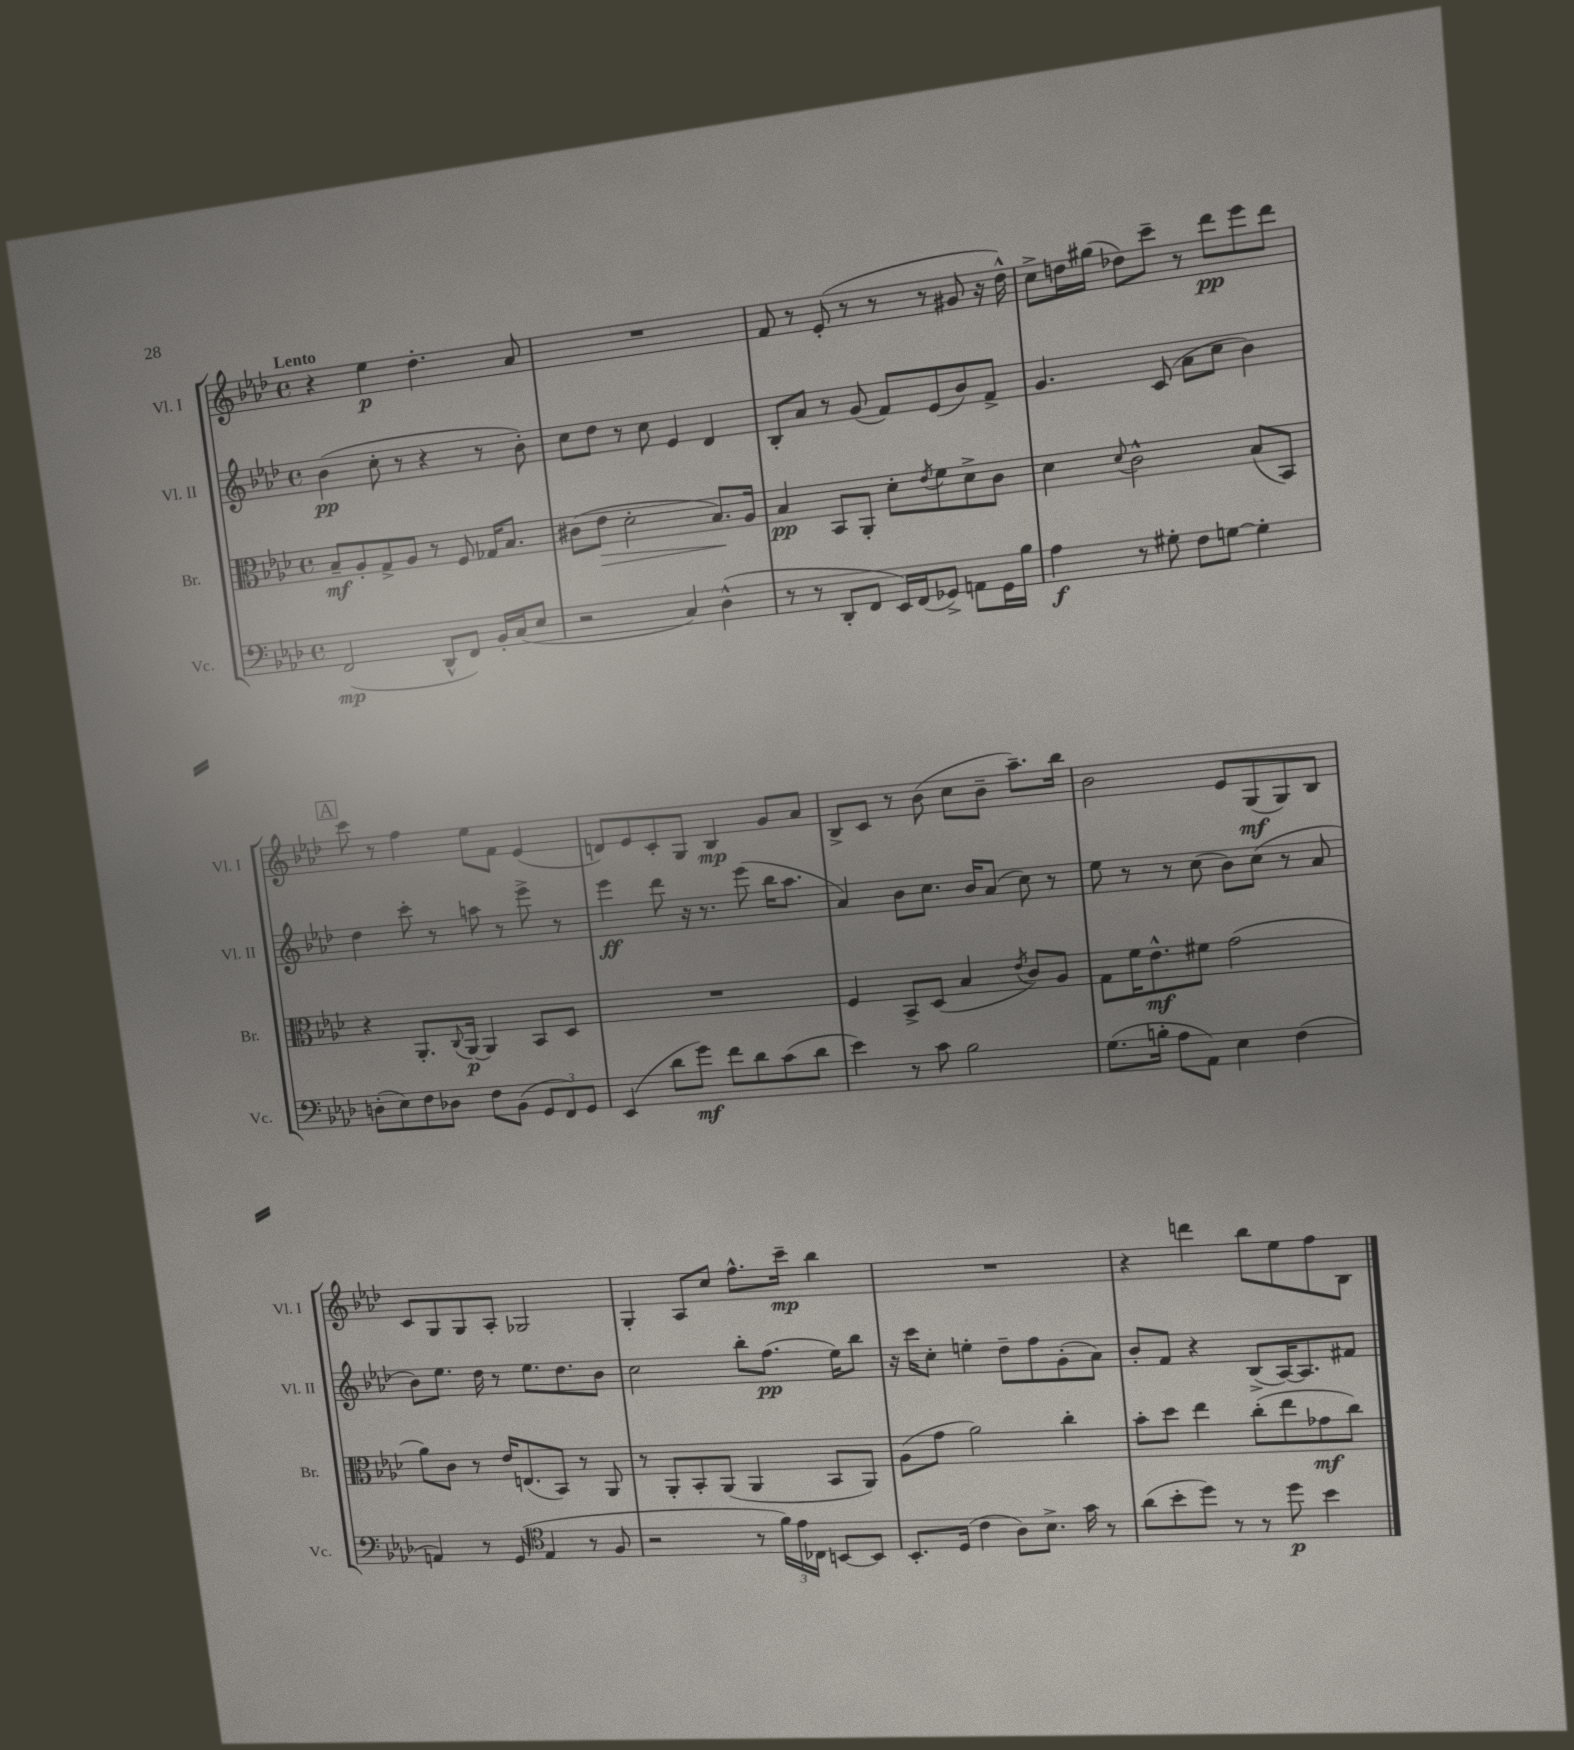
<<
\new StaffGroup <<
\new Staff = "s0" \with { instrumentName = "Vl. I" shortInstrumentName = "Vl. I" } {
    \clef treble \key aes \major \defaultTimeSignature \time 4/4 \tempo "Lento"
    r4 ees''4\p des''4.-. aes'8 |
    R1 |
    f'8 r8 ees'8-.( r8 r8 r8 gis'8 r16 des''16-^) |
    c''8-> d''16 gis''16( des''8) c'''8-- r8 des'''8\pp ees'''8 des'''8 |
    \mark \markup { \box "A" } c'''8 r8 f''4 ees''8 f'8 ees'4( |
    d'8) ees'8 c'8-. g8 bes4\mp g'8 aes'8 |
    bes8-> c'8 r8 bes'8( c''8 bes'8-- aes''8.--) bes''16 |
    bes'2 ees'8 g8\mf( g8) bes8 |
    c'8 g8 g8 aes8-. ges2 |
    g4-. aes8 c''8 f''8.-^ c'''16--\mp bes''4 |
    R1 |
    r4 d'''4 bes''8 ees''8 f''8 bes8 \bar "|." |
}
\new Staff = "s1" \with { instrumentName = "Vl. II" shortInstrumentName = "Vl. II" } {
    \clef treble \key aes \major \defaultTimeSignature \time 4/4
    bes'4\pp( c''8-. r8 r4 r8 bes'8-.) |
    c''8 des''8 r8 c''8 ees'4 des'4 |
    bes8-. aes'8 r8 g'8( f'8) ees'8( bes'8) f'8-> |
    g'4. c'8( aes'8 c''8 bes'4) |
    \mark \markup { \box "A" } des''4 c'''8-. r8 a''8 r8 ees'''8-> r8 |
    ees'''4\ff des'''8 r16 r8. ees'''8( bes''16 aes''8. |
    aes'4) bes'8 c''8. bes'16 aes'8( c''8) r8 |
    ees''8 r8 r8 c''8( bes'8) c''8( r8 aes'8 |
    bes'8) ees''8. des''16 r8 ees''8. des''8. bes'8 |
    c''2 bes''8-. f''8.\pp( ees''16) bes''8 |
    r16 c'''16 c''8-. e''4-. des''8-- f''8 g'8-.( aes'8) |
    bes'8-. f'8 r4 bes8->( aes16~) aes8. fis'8 \bar "|." |
}
\new Staff = "s2" \with { instrumentName = "Br." shortInstrumentName = "Br." } {
    \clef alto \key aes \major \defaultTimeSignature \time 4/4
    bes8--\mf aes8-. g8-> aes8 r8 f8 ges16 bes8. |
    cis'8( ees'8\> des'2-. bes8.\!) aes16 |
    bes4\pp bes,8 aes,8-. des'8-. \acciaccatura { ees'8 } f'8 des'8-> c'8 |
    des'4 \appoggiatura { des'8 } c'2-^ bes8( bes,8) |
    \mark \markup { \box "A" } r4 aes,8.-. \appoggiatura { c8 } aes,16~\p aes,4 bes,8 des8 |
    R1 |
    f4 bes,8-> des8( bes4 \acciaccatura { ees'8 } c'8) aes8 |
    g8 f'16 ees'8.-^\mf fis'8 g'2( |
    aes'8) c'8 r8 ees'16 e8.( bes,8) r8 aes,8 |
    r8 aes,8-. bes,8-. aes,8( aes,4 bes,8 aes,8) |
    aes8( g'8 aes'2) c''4-. |
    bes'8-. des''8 ees''4 c''8-.( ees''8 ges'8\mf c''8) \bar "|." |
}
\new Staff = "s3" \with { instrumentName = "Vc." shortInstrumentName = "Vc." } {
    \clef bass \key aes \major \defaultTimeSignature \time 4/4
    f,2\mp( des,8-^ f,8) bes,16-. c16( ees8 |
    r2 c4) des4-^( |
    r8 r8 des,8-. f,8 ees,16) f,16( ges,8->) a,8 ges,16 bes16 |
    aes4\f r8 gis8-. f8 g8~ g4-. |
    \mark \markup { \box "A" } d8-.( ees8) f8 des8 f8 bes,8( \tuplet 3/2 { g,8 f,8) g,8 } |
    ees,4( des'8 g'8\mf) f'8 des'8 c'8( des'8 |
    ees'4) r8 c'8 bes2 |
    g8.( b16-. aes8 aes,8) ees4 f4( |
    a,4) r8 g,8( \clef tenor ees4 r8 f8 |
    r2 r8 \tuplet 3/2 { f'16) ees'16 ces16 } b,8~ b,8 |
    bes,8.-. des16( c'4 aes8) bes8.-> g'16 r8 |
    aes'8( bes'8-. des''8) r8 r8 des''8\p bes'4 \bar "|." |
}
>>
>>
\layout { \context { \Score \remove "Bar_number_engraver" } }
